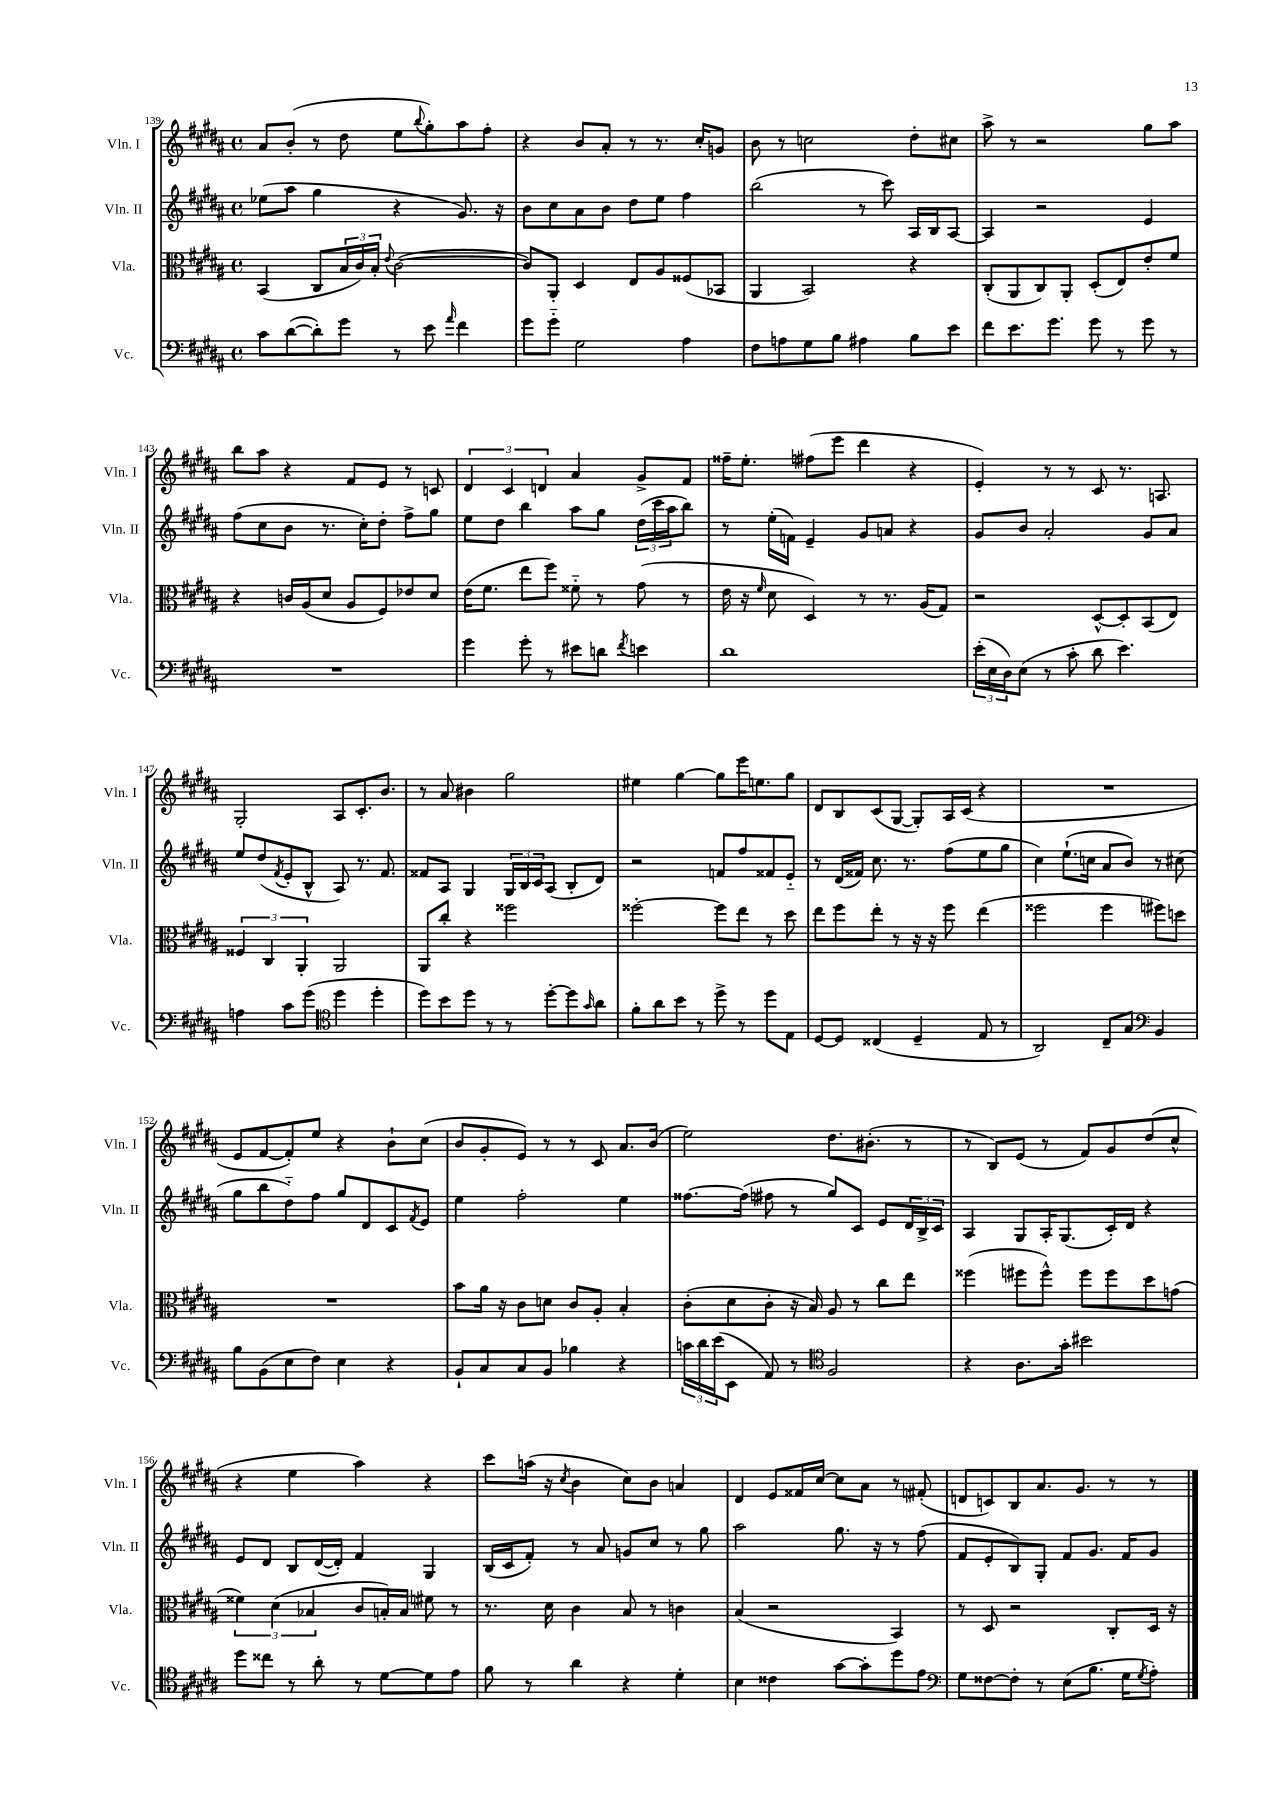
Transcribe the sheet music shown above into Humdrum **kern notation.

**kern	**kern	**kern	**kern
*part4	*part3	*part2	*part1
*staff4	*staff3	*staff2	*staff1
*I"Vc.	*I"Vla.	*I"Vln. II	*I"Vln. I
*I'Vc.	*I'Vla.	*I'Vln. II	*I'Vln. I
*clefF4	*clefC3	*clefG2	*clefG2
*k[f#c#g#d#a#]	*k[f#c#g#d#a#]	*k[f#c#g#d#a#]	*k[f#c#g#d#a#]
*M4/4	*M4/4	*M4/4	*M4/4
*met(c)	*met(c)	*met(c)	*met(c)
=139	=139	=139	=139
8c#\L	(4BB/	(8ee-X\L	8a#/L
([8d#\	.	8aa#\J	(8b'/J
8d#'\])	8C#/L	4gg#\	8r
8g#\J	24B/L	.	8dd#\
.	24c#/)	.	.
.	24B'/JJ	.	.
.	8qqe/	.	.
8r	([2c#\	4r	8ee\L
.	.	.	8qqbb/
8e\	.	.	8gg#'\)
16qqa#/	.	.	.
4f#\	.	8.g#/)	8aa#\
.	.	.	8ff#'\J
.	.	16r	.
=140	=140	=140	=140
8g#\L	8c#/L])	8b\L	4r
8g#\J	8AA#'/J	8cc#\	.
2G#\	4D#/	8a#\	8b/L
.	.	8b\J	8a#'/J
.	8E/L	8dd#\L	8r
.	8A#/	8ee\J	8.r
4A#\	(8F##X/	4ff#\	.
.	.	.	16cc#'/KL
.	8BB-X/J	.	8gn/J
=141	=141	=141	=141
8F#\L	4AA#/	(2bb\	8b\
8An\	.	.	8r
8G#\	2BB/)	.	2ccn\
8B\J	.	.	.
4A#X\	.	8r	.
.	.	8ccc#\)	.
8B\L	4r	16A#/LL	8dd#'\L
.	.	16B/J	.
8e\J	.	[8A#/J	8cc#X\J
=142	=142	=142	=142
8f#\L	(8C#'/L	4A#/]	8aa#^\
8.e\	8AA#/	.	8r
.	8C#/)	2r	2r
8.g#\J	.	.	.
.	8AA#'/J	.	.
8g#\	(8D#'/L	.	.
8r	8E/)	.	.
8g#\	8e'/	4e/	8gg#\L
8r	8f#/J	.	8aa#\J
!!LO:LB:g=z
=143	=143	=143	=143
1r	4r	(8ff#\L	8bb\L
.	.	8cc#\	8aa#\J
.	16cn/LL	8b\J	4r
.	(16A#/J	.	.
.	8d#/J	8.r	.
.	8A#/L	.	8f#/L
.	.	16cc#'\KL)	.
.	8F#/)	8dd#'\J	8e/J
.	8e-X/	8ff#^\L	8r
.	8d#/J	8gg#\J	8cn/
=144	=144	=144	=144
4g#\	(16e\KL	8ee\L	6d#/
.	8.f#\J	.	.
.	.	8dd#\J	.
.	.	.	6c#/
8g#'\	8ee\L	4bb\	.
.	.	.	6dn/
8r	8ff#\J)	.	.
8e#X\L	8f##X\	8aa#\L	4a#/
8dn\J	8r	8gg#\J	.
8qf#/	.	.	.
4en\	(8g#\	(24dd#\LL	8g#^/L
.	.	24ccc#\	.
.	.	24aa#\J	.
.	8r	8bb\J)	8f#/J
=145	=145	=145	=145
1d#	16e\	8r	16ff##X~\KL
.	16r	.	8.ee'\J
.	16qqf#/	.	.
.	8d#\	(16ee'\LL	.
.	.	16fn\JJ)	.
.	4D#/)	4e~/	(8ff#X\L
.	.	.	8eee\J
.	8r	8g#/L	4ddd#\
.	8.r	8an/J	.
.	.	4r	4r
.	(16A#/KL	.	.
.	8G#/J)	.	.
=146	=146	=146	=146
(24e'\LL	2r	8g#/L	4e'/)
24E\	.	.	.
24D#\J)	.	.	.
(8E\J	.	8b/J	.
8r	.	2a#'/	8r
8c#'\	.	.	8r
8d#\	[8D#^^/L	.	8c#/
4.e\)	8D#'/]	.	8.r
.	(8BB/	8g#/L	.
.	.	.	8.An/
.	8E/J)	8a#/J	.
!!LO:LB:g=z
=147	=147	=147	=147
4An\	6F##X/	8ee/L	2G#'/
.	.	(8dd#/	.
.	6C#/	.	.
.	.	8qf#/	.
8c#\L	.	8e'/	.
.	6AA#'/	.	.
(8g#\J	.	8B^^/J	.
*clefC4	*	*	*
4dd#\	2AA#/	8A#/)	8A#/L
.	.	8.r	8.c#'/
4dd#'\	.	.	.
.	.	8.f#/	8.b/J
=148	=148	=148	=148
8dd#\L)	8AA#/L	8f##X/L	8r
8b\	8cc#'/J	8A#/J	8a#/
8dd#\J	4r	4G#/	4b#X\
8r	.	.	.
8r	2ff##X\	24G#/LL	2gg#\
.	.	24B/	.
.	.	24c#/J	.
[8dd#'\L	.	(8A#/J	.
8dd#\]	.	8B'/L	.
16qqg#/	.	.	.
8a#\J	.	8d#/J)	.
=149	=149	=149	=149
8f#'\L	[2ff##X'\	2r	4ee#X\
8a#\	.	.	.
8b\J	.	.	[4gg#\
8r	.	.	.
8dd#^\	8ff##\L]	8fn/L	8gg#\L]
8r	8ee\J	8ff#/	16eee\K
.	.	.	8.een\
8dd#\L	8r	8f##X/	.
8E\J	8dd#\	8e/J	8gg#\J
=150	=150	=150	=150
[8D#/L	8ee\L	8r	8d#/L
8D#/J]	8ff#\	(16d#/LL	8B/
.	.	16f##X/JJ)	.
(4C##X/	8ee'\J	8.cc#\	(8c#/
.	8r	.	[8G#/J
.	.	8.r	.
4D#~/	16r	.	8G#'/L])
.	16r	.	.
.	8ff#\	(8ff#\L	16A#/L
.	.	.	(16c#/JJ
8E/	(4ee\	8ee\	4r
8r	.	8gg#\J	.
=151	=151	=151	=151
2AA#/)	2ff##X\	4cc#\)	1r
.	.	(8.ee`\L	.
.	.	16ccn\Jk	.
8C#~/L	4ff##\	8a#/L	.
8G#/J	.	8b/J)	.
*clefF4	*	*	*
4BB/	8ff#X\L)	8r	.
.	8ddn\J	(8cc#X\	.
!!LO:LB:g=z
=152	=152	=152	=152
8B\L	1r	8gg#\L	8e/L
(8BB\	.	8bb\	[8f#/
8E\	.	8dd#\)	8f#'/])
8F#\J)	.	8ff#\J	8ee/J
4E\	.	8gg#/L	4r
.	.	8d#/	.
4r	.	8c#/	8b`\L
.	.	8qf#/	.
.	.	8e/J	(8cc#\J
=153	=153	=153	=153
8BB`/L	8b\L	4ee\	8b/L
8C#/	16a#\Jk	.	8g#'/
.	16r	.	.
8C#/	8c#\L	2ff#'\	8e/J)
8BB/J	8dn\J	.	8r
4B-X\	8c#/L	.	8r
.	8A#'/J	.	8c#/
4r	4B'/	4ee\	8.a#/L
.	.	.	(16b/Jk
=154	=154	=154	=154
24cn\LL	(8c#'\L	[8.ff##X\L	2ee\)
24d#\	.	.	.
(24e\J	.	.	.
8EE\J	8d#\	.	.
.	.	(16ff##\Jk]	.
8AA#/)	8c#'\J	8ff#X\	.
8r	16r	8r	.
.	16B/)	.	.
*clefC4	*	*	*
2F#/	8A#/	8gg#/L)	8.dd#\L
.	8r	8c#/J	.
.	.	.	(8.b#X'\J
.	8cc#\L	8e/L	.
.	8ee\J	24d#/L	8r
.	.	24B^/	.
.	.	24c#/JJ	.
=155	=155	=155	=155
4r	(4ff##X\	4A#/	8r
.	.	.	8B/L)
8.A#\L	8ff#X\L	8G#/L	(8e/J
.	8ff#^^\J)	16A#'/K	8r
16g#'\Jk	.	(8.G#/	.
2b#X\	8ff#\L	.	8f#/L)
.	8ff#\	16c#'/L)	8g#/
.	.	16d#/JJ	.
.	8dd#\	4r	(8dd#/
.	(8gn\J	.	8cc#^^/J
!!LO:LB:g=z
=156	=156	=156	=156
8dd#\L	6f##X\)	8e/L	4r
8cc##X\J	.	8d#/J	.
.	(6d#\	.	.
8r	.	8B/L	4ee\
.	6B-X/	.	.
8a#'\	.	([16d#/L	.
.	.	16d#'/JJ])	.
8r	8c#/L	4f#/	4aa#\)
[8d#\L	16Bn'/L)	.	.
.	16B/JJ	.	.
8d#\]	8f#X\	4G#/	4r
8e\J	8r	.	.
=157	=157	=157	=157
8f#\	8.r	(16B/LL	8ccc#\L
.	.	16c#/J	.
8r	.	8f#'/J)	(16aan\Jk
.	16d#\	.	16r
.	.	.	8qcc#/
4a#\	4c#\	8r	4b\
.	.	8a#/	.
4r	8B/	8gn/L	8cc#\L)
.	8r	8cc#/J	8b\J
4d#'\	4cn\	8r	4an/
.	.	8gg#\	.
=158	=158	=158	=158
4B\	(4B/	2aa#\	4d#/
4c##X\	2r	.	8e/L
.	.	.	16f##X/L
.	.	.	[16cc#/JJ
[8g#\L	.	8.gg#\	8cc#\L]
8g#'\]	.	.	8a#\J
.	.	16r	.
8dd#\	4BB/)	8r	8r
8e\J	.	(8ff#\	(8f#X'/
=159	=159	=159	=159
*clefF4	*	*	*
8G#\L	8r	8f#/L	8dn/L
[8F##X\	8D#/	8e'/	8cn/)
8F##'\J]	2r	8B/)	8B/
8r	.	8G#'/J	8.a#/
(8E\L	.	8f#/L	.
.	.	.	8.g#/J
8.B\J	.	8.g#/J	.
.	8C#'/L	.	8r
16G#\KL	.	16f#/KL	.
8qG#/	.	.	.
8A#'\J)	16D#/Jk	8g#/J	8r
.	16r	.	.
==	==	==	==
*-	*-	*-	*-
